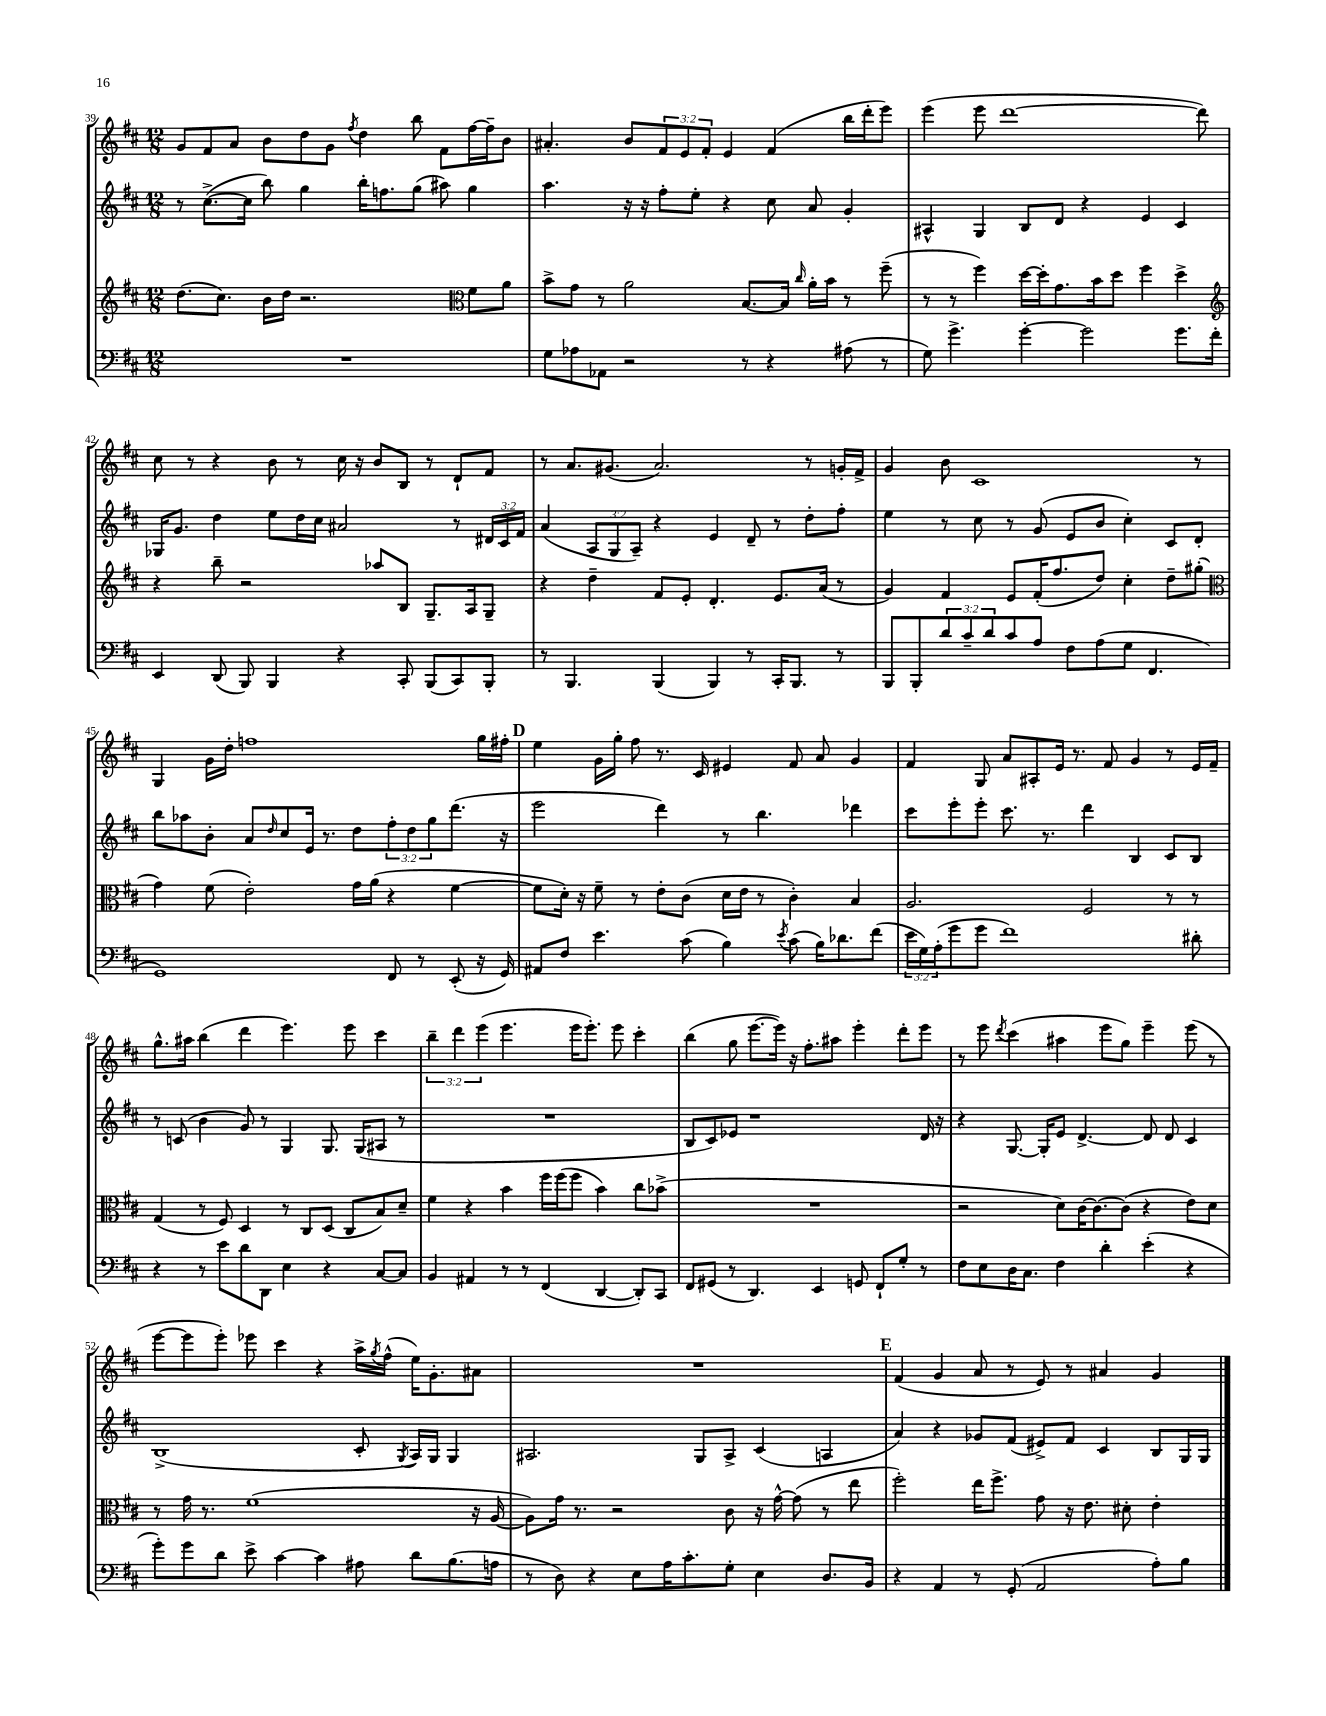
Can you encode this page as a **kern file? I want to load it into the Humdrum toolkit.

**kern	**kern	**kern	**kern
*part4	*part3	*part2	*part1
*staff4	*staff3	*staff2	*staff1
*clefF4	*clefG2	*clefG2	*clefG2
*k[f#c#]	*k[f#c#]	*k[f#c#]	*k[f#c#]
*M12/8	*M12/8	*M12/8	*M12/8
=39	=39	=39	=39
1.r	(8.dd\L	8r	8g/L
.	.	([8.cc#^\L	8f#/
.	8.cc#\J)	.	.
.	.	.	8a/J
.	.	16cc#\Jk]	.
.	16b\LL	8bb\)	8b\L
.	16dd\JJ	.	.
.	2.r	4gg\	8dd\
.	.	.	8g\J
.	.	.	8qff#/
.	.	16bb'\KL	4dd\
.	.	8.ffn\	.
.	.	(8gg\J	8bb\
.	.	8aa#X\)	8f#\L
*	*clefC3	*	*
.	8f#\L	4gg\	[16ff#\L
.	.	.	16ff#~\J]
.	8a\J	.	8b\J
=40	=40	=40	=40
8G\L	8b^\L	4.aa\	4.a#X'/
8A-X\	8g\J	.	.
8AA-X\J	8r	.	.
2r	2a\	16r	8b/L
.	.	16r	.
.	.	8ff#'\L	12f#/
.	.	.	12e/
.	.	8ee'\J	.
.	.	.	12f#'/J
.	.	4r	4e/
8r	[8.B/L	.	.
4r	.	8cc#\	(4f#/
.	16B/Jk]	.	.
.	16qqcc#/	.	.
.	16a'\LL	8a/	.
.	16b\JJ	.	.
(8A#X\	8r	4g'/	16bb\LL
.	.	.	16ddd'\J
8r	(8ff#~\	.	8eee\J)
=41	=41	=41	=41
8G\)	8r	4A#X^^/	(4eee\
4.g^\	8r	.	.
.	4ff#\)	4G/	8eee\
.	.	.	[1ddd
[4g'\	[16dd\LL	8B/L	.
.	16dd'\J]	.	.
.	8.g\	8d/J	.
2g\]	.	4r	.
.	16b\k	.	.
.	8dd\J	.	.
.	4ff#\	4e/	.
8.g\L	4dd^\	4c#/	.
.	.	.	8ddd\])
16f#'\Jk	.	.	.
!!LO:LB:g=z
=42	=42	=42	=42
*	*clefG2	*	*
4EE/	4r	16G-X/KL	8cc#\
.	.	8.g/J	.
.	.	.	8r
(8DD/	8bb~\	4dd\	4r
8BBB/)	2r	.	.
4BBB/	.	8ee\L	8b\
.	.	16dd\L	8r
.	.	16cc#\JJ	.
4r	.	2a#X/	16cc#\
.	.	.	16r
.	8aa-X/L	.	8b/L
8CC#'/	8B/J	.	8B/J
(8BBB/L	8.G~/L	.	8r
8CC#/)	.	8r	8d`/L
.	16A/k	.	.
8BBB'/J	8G~/J	24d#X/LL	8f#/J
.	.	24c#/	.
.	.	24f#/JJ	.
=43	=43	=43	=43
8r	4r	(4a/	8r
4.BBB/	.	.	8.a/L
.	4dd~\	12A/L	.
.	.	.	(8.g#X/J
.	.	12G/	.
.	.	12A~/J)	.
(4BBB/	8f#/L	4r	2.a/)
.	8e'/J	.	.
4BBB/)	4.d'/	4e/	.
8r	.	8d~/	.
16CC#'/KL	8.e/L	8r	.
8.BBB/J	.	.	.
.	.	8dd'\L	8r
.	(16a/Jk	.	.
8r	8r	8ff#'\J	16gn'/LL
.	.	.	16f#^/JJ
=44	=44	=44	=44
8BBB/L	4g/)	4ee\	4g/
8BBB'/	.	.	.
12d/	4f#/	8r	8b\
12c#~/	.	.	.
.	.	8cc#\	1c#
12d/	.	.	.
8c#/	8e/L	8r	.
8A/J	(16f#'/K	(8g/	.
.	8.ff#/	.	.
8F#\L	.	8e/L	.
(8A\	8dd/J)	8b/J	.
8G\J	4cc#'\	4cc#'\)	.
4.FF#/	.	.	.
.	8dd~\L	8c#/L	.
.	(8gg#X'\J	8d'/J	8r
!!LO:LB:g=z
=45	=45	=45	=45
*	*clefC3	*	*
1GG)	4g\)	8bb\L	4G/
.	.	8aa-X\	.
.	(8f#\	8b'\J	16g\LL
.	.	.	16dd'\JJ
.	2e'\)	8a/L	1ffn
.	.	16qqdd/	.
.	.	8cc#/	.
.	.	16e/Jk	.
.	.	8.r	.
.	16g\LL	8dd\L	.
.	(16a\JJ	.	.
8FF#/	4r	12ff#'\	.
.	.	12dd\	.
8r	.	.	.
.	.	12gg\	.
(8EE'/	[4f#\	(8.ddd\J	.
16r	.	.	16gg\LL
16GG/)	.	16r	16ff#X'\JJ
!!LO:REH:place=s1:t=D
=46	=46	=46	=46
8AA#X/L	8f#\L]	2eee\	4ee\
8F#/J	16d'\Jk)	.	.
.	16r	.	.
4.e\	8f#~\	.	16g\LL
.	.	.	16gg'\JJ
.	8r	.	8ff#\
.	8e'\L	4ddd\)	8.r
(8c#\	(8c#\J	.	.
.	.	.	16c#/
4B\)	16d\LL	8r	4e#X/
.	16e\JJ	.	.
.	8r	4.bb\	.
8qe/	.	.	.
(8c#\	4c#'\)	.	8f#/
16B\KL)	.	.	8a/
8.d-X\	.	.	.
.	4B/	4ddd-X\	4g/
(8f#\J	.	.	.
=47	=47	=47	=47
24e\LL	2.A/	8ccc#\L	4f#/
24G\)	.	.	.
(24A'\J	.	.	.
8g\	.	8eee'\	.
8g\J	.	8eee'\J	8G/
1f#)	.	8.ccc#\	8a/L
.	.	.	8A#X'/
.	.	8.r	.
.	.	.	16e/Jk
.	.	.	8.r
.	2F#/	4ddd\	.
.	.	.	8f#/
.	.	4B/	4g/
.	8r	8c#/L	8r
8d#X'\	8r	8B/J	16e/LL
.	.	.	16f#~/JJ
!!LO:LB:g=z
=48	=48	=48	=48
4r	(4G/	8r	8.gg^^\L
.	.	(8cn/	.
.	.	.	16aa#X\Jk
8r	8r	4b\	(4bb\
8e\L	8F#/)	.	.
8d\	4D/	8g/)	4ddd\
8DD\J	.	8r	.
4E\	8r	4G/	4.eee\)
.	8C#/L	.	.
4r	(8D/J	8.G/	.
.	8C#/L	.	8eee\
.	.	(16G/KL	.
[8C#/L	8B/)	8A#X/J	4ccc#\
8C#/J]	8d~/J	8r	.
=49	=49	=49	=49
4BB/	4f#\	1.r	6bb~\
.	.	.	6ddd\
4AA#X/	4r	.	.
.	.	.	(6eee\
8r	4b\	.	4.eee\
8r	.	.	.
(4FF#/	16ff#\LL	.	.
.	(16ff#\J	.	.
.	8ff#\J	.	16eee\KL
.	.	.	8.eee'\J)
[4DD/	4b\)	.	.
.	.	.	8eee\
8DD'/L])	8cc#\L	.	4ccc#'\
8CC#/J	(8b-X^\J	.	.
=50	=50	=50	=50
8FF#/L	1.r	8B/L	(4bb\
(8GG#X/J	.	8c#/)	.
8r	.	8e-X/J	8gg\
4.DD/)	.	1r	[8.eee\L
.	.	.	16eee\Jk])
.	.	.	16r
.	.	.	8.ff#'\L
4EE/	.	.	.
.	.	.	8aa#X\J
8GGn/	.	.	4eee'\
8FF#`/L	.	.	.
8G'/J	.	.	8ddd'\L
8r	.	16d/	8eee\J
.	.	16r	.
=51	=51	=51	=51
8F#\L	2r	4r	8r
8E\	.	.	8eee\
.	.	.	8qddd/
16D\K	.	[8.G/	(4ccc#\
8.C#\J	.	.	.
.	.	16G'/KL]	.
4F#\	8d\L)	8e/J	4aa#X\
.	[16c#\K	[4.d^/	.
.	8.c#\_	.	.
4d'\	.	.	8eee\L
.	(8c#\J]	.	8gg\J)
(4e'\	4r	8d/]	4eee~\
.	.	8d/	.
4r	8e\L)	4c#/	(8eee\
.	8d\J	.	8r
!!LO:LB:g=z
=52	=52	=52	=52
8g'\L)	8r	(1B^	[8eee\L
8g\	16g\	.	8eee\]
.	8.r	.	.
8d\J	.	.	8eee'\J)
8e^\	(1f#	.	8eee-X\
[4c#\	.	.	4ccc#\
4c#\]	.	.	4r
8A#X\	.	8c#'/	16aa^\LL
.	.	.	8qgg/
.	.	.	(16ff#^^\JJ
.	.	8qG/	.
8d\L	.	16A/LL)	16ee\KL)
.	.	16G/JJ	8.g'\
(8.B\	.	4G/	.
.	16r	.	8a#X\J
16An\Jk	[16A/	.	.
=53	=53	=53	=53
8r	8A\L])	2.A#X/	1.r
8D\)	16g\Jk	.	.
.	8.r	.	.
4r	.	.	.
.	2r	.	.
8E\L	.	.	.
16A\K	.	.	.
8.c#'\	.	.	.
.	.	8G/L	.
8G'\J	8c#\	8A#^/J	.
4E\	16r	(4c#/	.
.	[16g^^\	.	.
.	(8g\]	.	.
8.D/L	8r	4An/	.
.	8ee\	.	.
16BB/Jk	.	.	.
!!LO:REH:place=s1:t=E
=54	=54	=54	=54
4r	2ff#'\)	4a/)	(4f#/
4AA/	.	4r	4g/
8r	16ee\KL	8g-X/L	8a/
.	8.ff#^\J	.	.
(8GG'/	.	(8f#/J	8r
2AA/	8g\	8e#X^/L)	8e/)
.	16r	8f#/J	8r
.	8.e\	.	.
.	.	4c#/	4a#X/
.	8d#X'\	.	.
8A'\L)	4e'\	8B/L	4g/
8B\J	.	16G/L	.
.	.	16G/JJ	.
==	==	==	==
*-	*-	*-	*-
